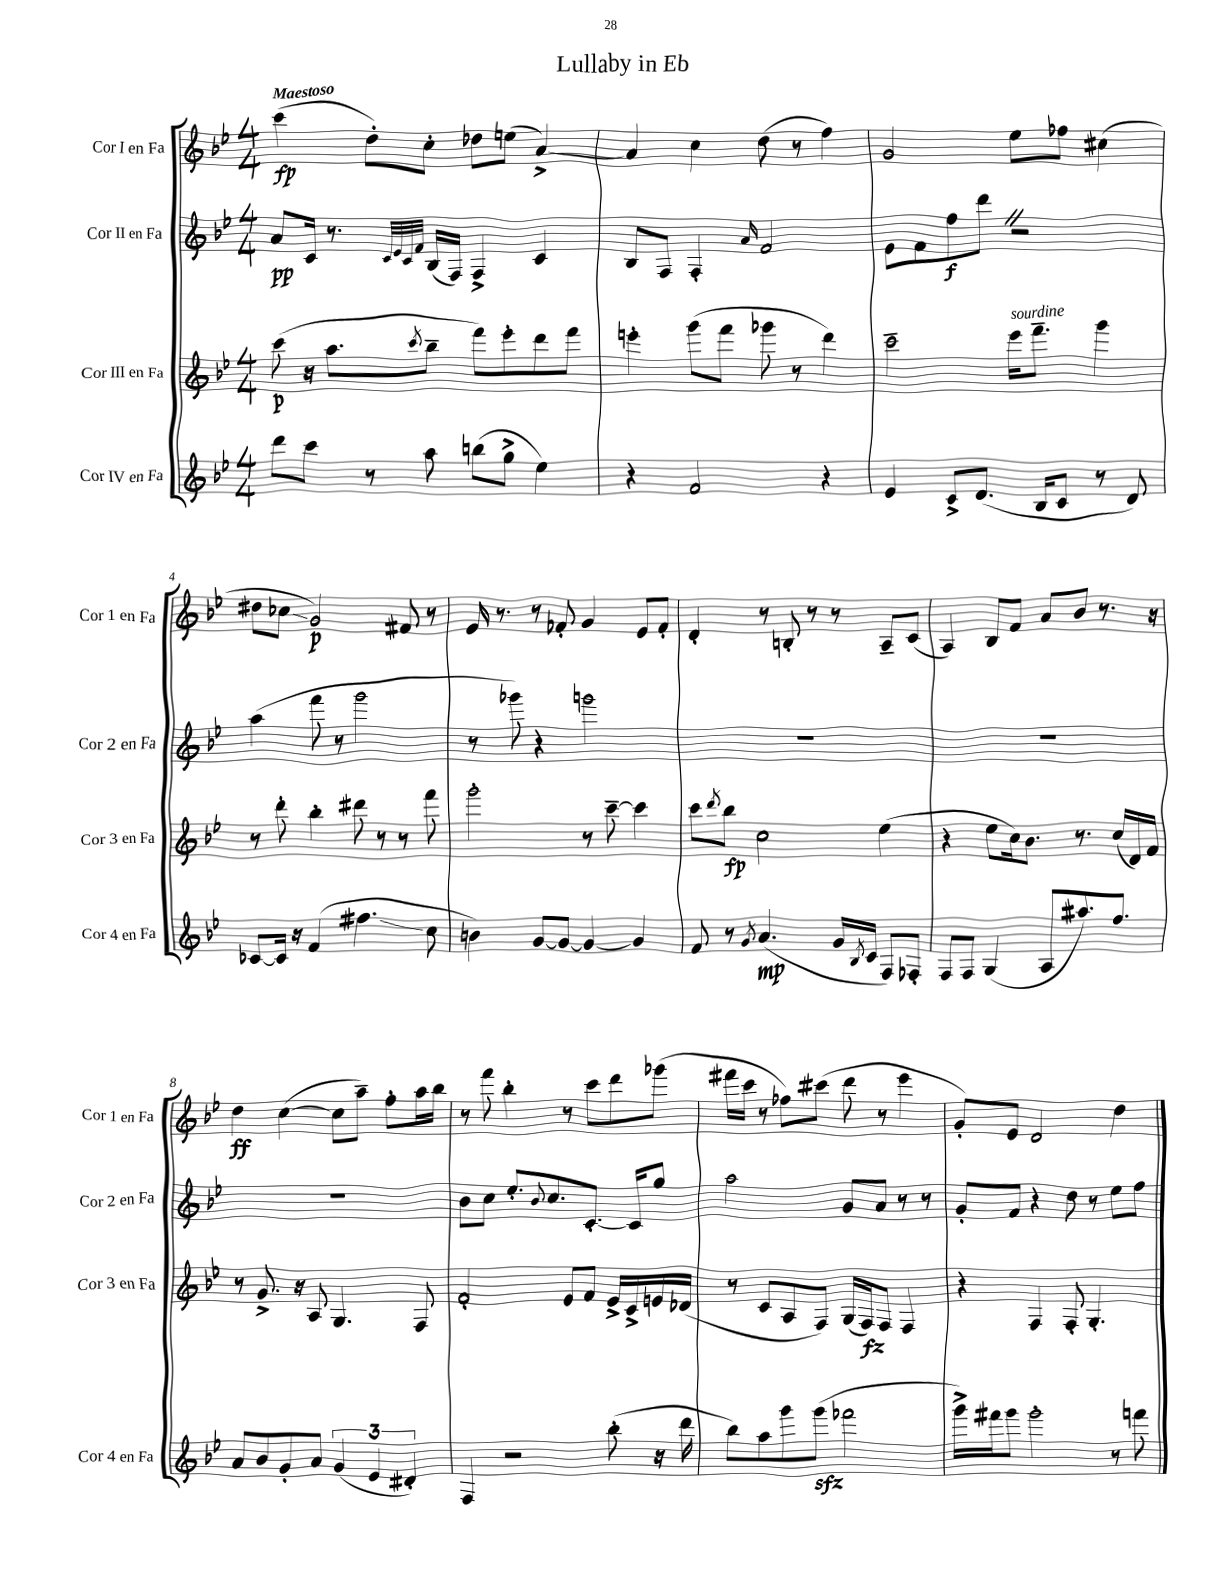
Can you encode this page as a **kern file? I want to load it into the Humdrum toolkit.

**kern	**kern	**kern	**kern
*staff4	*staff3	*staff2	*staff1
*clefG2	*clefG2	*clefG2	*clefG2
*k[b-e-]	*k[b-e-]	*k[b-e-]	*k[b-e-]
*M4/4	*M4/4	*M4/4	*M4/4
8ddd	(8ccc	8a	(4ccc
8ccc	16r	16c	.
.	8.aa	8.r	.
8r	.	.	8dd')
.	.	32qqc	.
.	.	32qqe-	.
.	.	32qqc	.
.	8qccc	32qqf	.
8aa	8bb-~	(16B-	8cc'
.	.	16F)	.
(8bb	8fff)	4F^	8dd-
8gg^	8eee-'	.	(8ee
4ee-)	8ddd	4c	[4a^)
.	8fff	.	.
=	=	=	=
4r	4eee'	8B-	4a]
.	.	8F	.
2f	(8ggg	4F'	4cc
.	8fff	.	.
.	.	16qqa	.
.	8ggg-	2f	(8dd
.	8r	.	8r
4r	4ddd)	.	4ff)
=	=	=	=
4e-	2ccc~	8e-	2g
.	.	8f	.
8c^	.	8ff	.
(8.d	.	8ddd	.
.	16eee-	2r	8ee-
16B-	8.fff~	.	.
8c	.	.	8ff-
8r	4ggg	.	(4cc#
8d)	.	.	.
=	=	=	=
[8c-	8r	(4aa	8dd#
16c-]	8ddd'	.	8cc-
16r	.	.	.
(4f	4bb-'	8fff	2g)
.	.	8r	.
4.ff#	8ddd#	2ggg	.
.	8r	.	.
.	8r	.	8f#
8cc	8fff	.	8r
=	=	=	=
4b)	2ggg'	8r	16e-
.	.	.	8.r
.	.	8ggg-)	.
[8g	.	4r	8r
8g_	.	.	8f-'
4g_	8r	2ggg	4g
.	[8ccc~	.	.
4g]	4ccc]	.	8e-
.	.	.	8f-'
=	=	=	=
8f	8ccc	1r	4d'
.	8qddd	.	.
8r	8bb-	.	.
8qg	.	.	.
(4.a	2cc	.	8r
.	.	.	8B'
.	.	.	8r
16g	.	.	8r
8qB-	.	.	.
16c	.	.	.
8F)	(4ee-	.	8A~
8F-'	.	.	(8c
=	=	=	=
8F	4r	1r	4A)
8F	.	.	.
(4G	8ee-	.	8B-
.	16cc)	.	8f
.	8.b-	.	.
8A	.	.	8a
8.aa#)	8.r	.	8b-
.	.	.	8.r
8.ff	(16cc	.	.
.	16d)	.	.
.	16f	.	16r
=	=	=	=
8a	8r	1r	4dd
8b-	8.g^	.	.
8g'	.	.	([4cc
.	16r	.	.
8a	8A	.	.
(6g	4.G	.	8cc]
.	.	.	8aa~)
6e-	.	.	.
.	.	.	8ff'
6d#')	.	.	.
.	8F	.	16aa
.	.	.	16bb-
=	=	=	=
4F	2f'	8b-	8r
.	.	8cc	8fff
2r	.	8.ee-'	4bb-'
.	.	8qqb-	.
.	.	8.cc	.
.	8e-	.	8r
.	8f	[8.c'	8ccc
(8bb-'	16e-^	.	8ddd
.	16c^	16c]	.
16r	16e	8gg	(8ggg-
16ddd	(16d-	.	.
=	=	=	=
8bb-)	8r	2aa	16fff#
.	.	.	16ccc
8aa	8c	.	8r
8ggg	8A	.	8ff-)
(8ggg	8F)	.	(8ccc#
2fff-	(16G	8g	8ddd
.	16F)	.	.
.	8F	8a	8r
.	4F	8r	4eee-
.	.	8r	.
=	=	=	=
16ggg^)	4r	8g'	8g')
16fff#	.	.	.
8ggg	.	8f	8e-
2ggg'	4F	4r	2d
.	8F'	8dd	.
.	4.G'	8r	.
8r	.	8ee-	4dd
8fff	.	8ff	.
==	==	==	==
*-	*-	*-	*-
